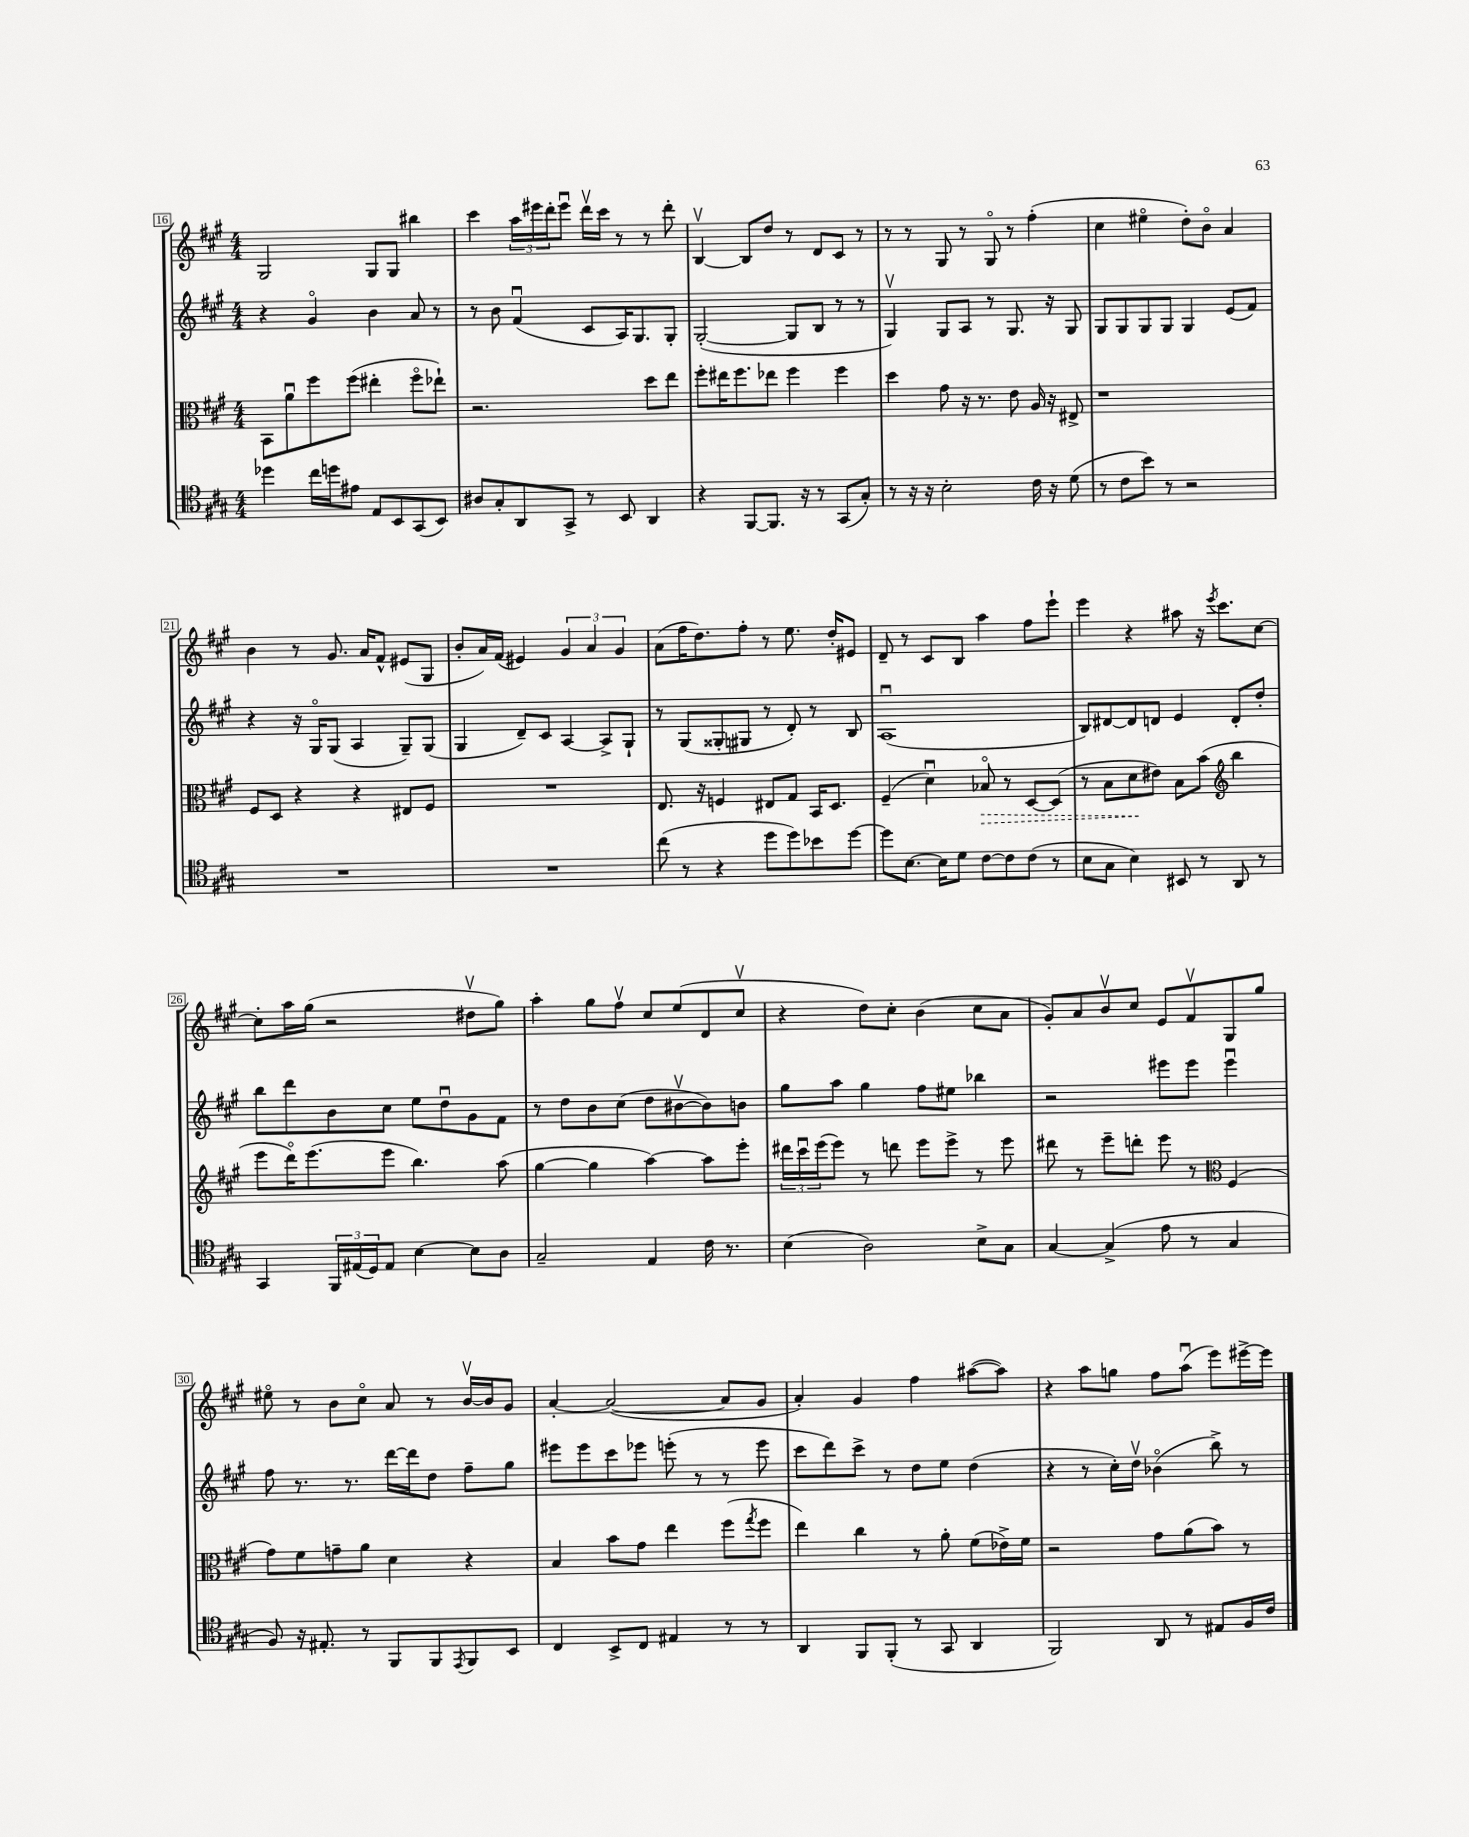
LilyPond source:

<<
\new StaffGroup <<
\new Staff = "s0" {
    \clef treble \key a \major \numericTimeSignature \time 4/4
    gis2 gis8 gis8 bis''4 |
    cis'''4 \tuplet 3/2 { a''16 eis'''16 d'''16-. } eis'''8\downbow d'''16\upbow cis'''16 r8 r8 d'''8-. |
    b4~\upbow b8 d''8 r8 d'8 cis'8 r8 |
    r8 r8 gis8 r8 gis8\flageolet r8 fis''4-.( |
    cis''4 eis''4\flageolet d''8-.) b'8\flageolet a'4 |
    b'4 r8 gis'8. a'16 fis'8-^ eis'8( gis8 |
    b'8-. a'16) fis'16( eis'4) \tuplet 3/2 { gis'4 a'4 gis'4 } |
    a'8( fis''16 d''8.) fis''8-. r8 e''8. d''16-. eis'8 |
    d'8-- r8 cis'8 b8 a''4 fis''8 e'''8-! |
    e'''4 r4 ais''8 r16 \acciaccatura { e'''8 } cis'''8. cis''8~ |
    cis''8-. a''16 gis''16( r2 dis''8\upbow gis''8) |
    a''4-. gis''8 fis''8\upbow cis''8 e''8( d'8 cis''8\upbow |
    r4 d''8) cis''8-. b'4( cis''8 a'8 |
    gis'8-.) a'8 b'8\upbow cis''8 e'8 fis'8\upbow gis8 gis''8 |
    eis''8\flageolet r8 b'8 cis''8\flageolet a'8 r8 b'16~\upbow b'16 gis'8 |
    a'4~-. a'2~( a'8 gis'8 |
    a'4-.) gis'4 fis''4 ais''8~( ais''8) |
    r4 a''8 g''8 fis''8 a''8\downbow( e'''8) eis'''16~-> eis'''16 \bar "|." |
}
\new Staff = "s1" {
    \clef treble \key a \major \numericTimeSignature \time 4/4
    r4 gis'4\flageolet b'4 a'8 r8 |
    r8 b'8 fis'4\downbow( cis'8 a16) gis8. gis8-. |
    gis2~-.( gis8 b8 r8 r8 |
    gis4\upbow) gis8 a8 r8 gis8. r16 gis8 |
    gis8 gis8 gis8 gis8 gis4 e'8( fis'8) |
    r4 r16 gis16\flageolet gis8( a4 gis8--) gis8( |
    gis4 d'8--) cis'8 a4~ a8-> gis8-! |
    r8 gis8( gisis8-. gis8 r8 d'8-.) r8 b8 |
    a1\downbow( |
    b8) dis'8~ dis'8 d'8 e'4 d'8-. d''8-. |
    b''8 d'''8 b'8 cis''8 e''8 d''8\downbow gis'8 fis'8 |
    r8 d''8 b'8 cis''8( d''8 bis'8~\upbow bis'8) b'8 |
    gis''8 a''8 gis''4 fis''8 eis''8 bes''4 |
    r2 eis'''8 eis'''8 eis'''4\downbow |
    fis''8 r8. r8. d'''16~ d'''16 d''8 fis''8-- gis''8 |
    eis'''8 eis'''8 cis'''8 ees'''8 e'''8-.( r8 r8 e'''8 |
    cis'''8 d'''8) cis'''8-> r8 d''8 e''8 d''4( |
    r4 r8 cis''16-.) d''16\upbow bes'4\flageolet( b''8->) r8 \bar "|." |
}
\new Staff = "s2" {
    \clef alto \key a \major \numericTimeSignature \time 4/4
    b,8 a'8\downbow fis''8 fis''8( eis''4-. fis''8\flageolet ees''8-!) |
    r2. d''8 e''8 |
    fis''8-. eis''16 fis''8. ees''8 fis''4 fis''4 |
    d''4 gis'8 r16 r8. e'8 a16 r16 eis8-> |
    r1 |
    fis8 d8 r4 r4 eis8 fis8 |
    R1 |
    e8. r16 f4 eis8 gis8 b,16 d8. |
    fis4--( d'4\downbow) \once \override Hairpin.style = #'dashed-line bes8\flageolet\> r8 d8~ d8( |
    r8 b8 d'8\! eis'8) b8 b'8( \clef treble b''4 |
    e'''8 d'''16\flageolet) e'''8.( e'''8 b''4.) a''8( |
    gis''4~ gis''4 a''4~) a''8 e'''8-. |
    \tuplet 3/2 { dis'''16 cis'''16\downbow e'''16( } e'''8) r8 d'''8 e'''8 e'''8-> r8 e'''8 |
    dis'''8 r8 e'''8-- d'''8-. e'''8 r8 \clef alto fis4( |
    gis'8) fis'8 g'8-- a'8 d'4 r4 |
    b4 b'8 gis'8 e''4 fis''8( \acciaccatura { gis''8 } fis''8 |
    e''4) cis''4 r8 a'8-. fis'8( ees'16->) fis'16 |
    r2 gis'8 a'8( b'8) r8 \bar "|." |
}
\new Staff = "s3" {
    \clef tenor \key a \major \numericTimeSignature \time 4/4
    des''4 cis''16 d''16 eis'8 e8 b,8 gis,8( b,8) |
    ais8 gis8-. a,8 gis,8-> r8 b,8 a,4 |
    r4 fis,8~ fis,8. r16 r8 gis,8( gis8-.) |
    r8 r16 r16 b2-. cis'16 r16 d'8( |
    r8 cis'8 b'8) r8 r2 |
    R1 |
    R1 |
    cis''8( r8 r4 d''8 d''8) bes'8 d''8~ |
    d''8 b8.~ b16 d'8 cis'8~ cis'8 cis'8( r8 |
    b8 gis8 b4) bis,8 r8 a,8 r8 |
    gis,4 \tuplet 3/2 { fis,16 eis16( d16) } eis8 b4~ b8 a8 |
    gis2-- e4 cis'16 r8. |
    b4( a2) b8-> gis8 |
    gis4~ gis4->( e'8 r8 gis4 |
    fis8) r16 eis8.-. r8 fis,8 fis,8 \acciaccatura { e,8 } fis,8 b,8 |
    cis4 b,8-> cis8 eis4 r8 r8 |
    a,4 fis,8 fis,8-.( r8 gis,8 a,4 |
    fis,2) a,8 r8 eis8 fis16 cis'16 \bar "|." |
}
>>
>>
\layout { \context { \Score currentBarNumber = #16 \override BarNumber.stencil = #(make-stencil-boxer 0.1 0.3 ly:text-interface::print) } }
